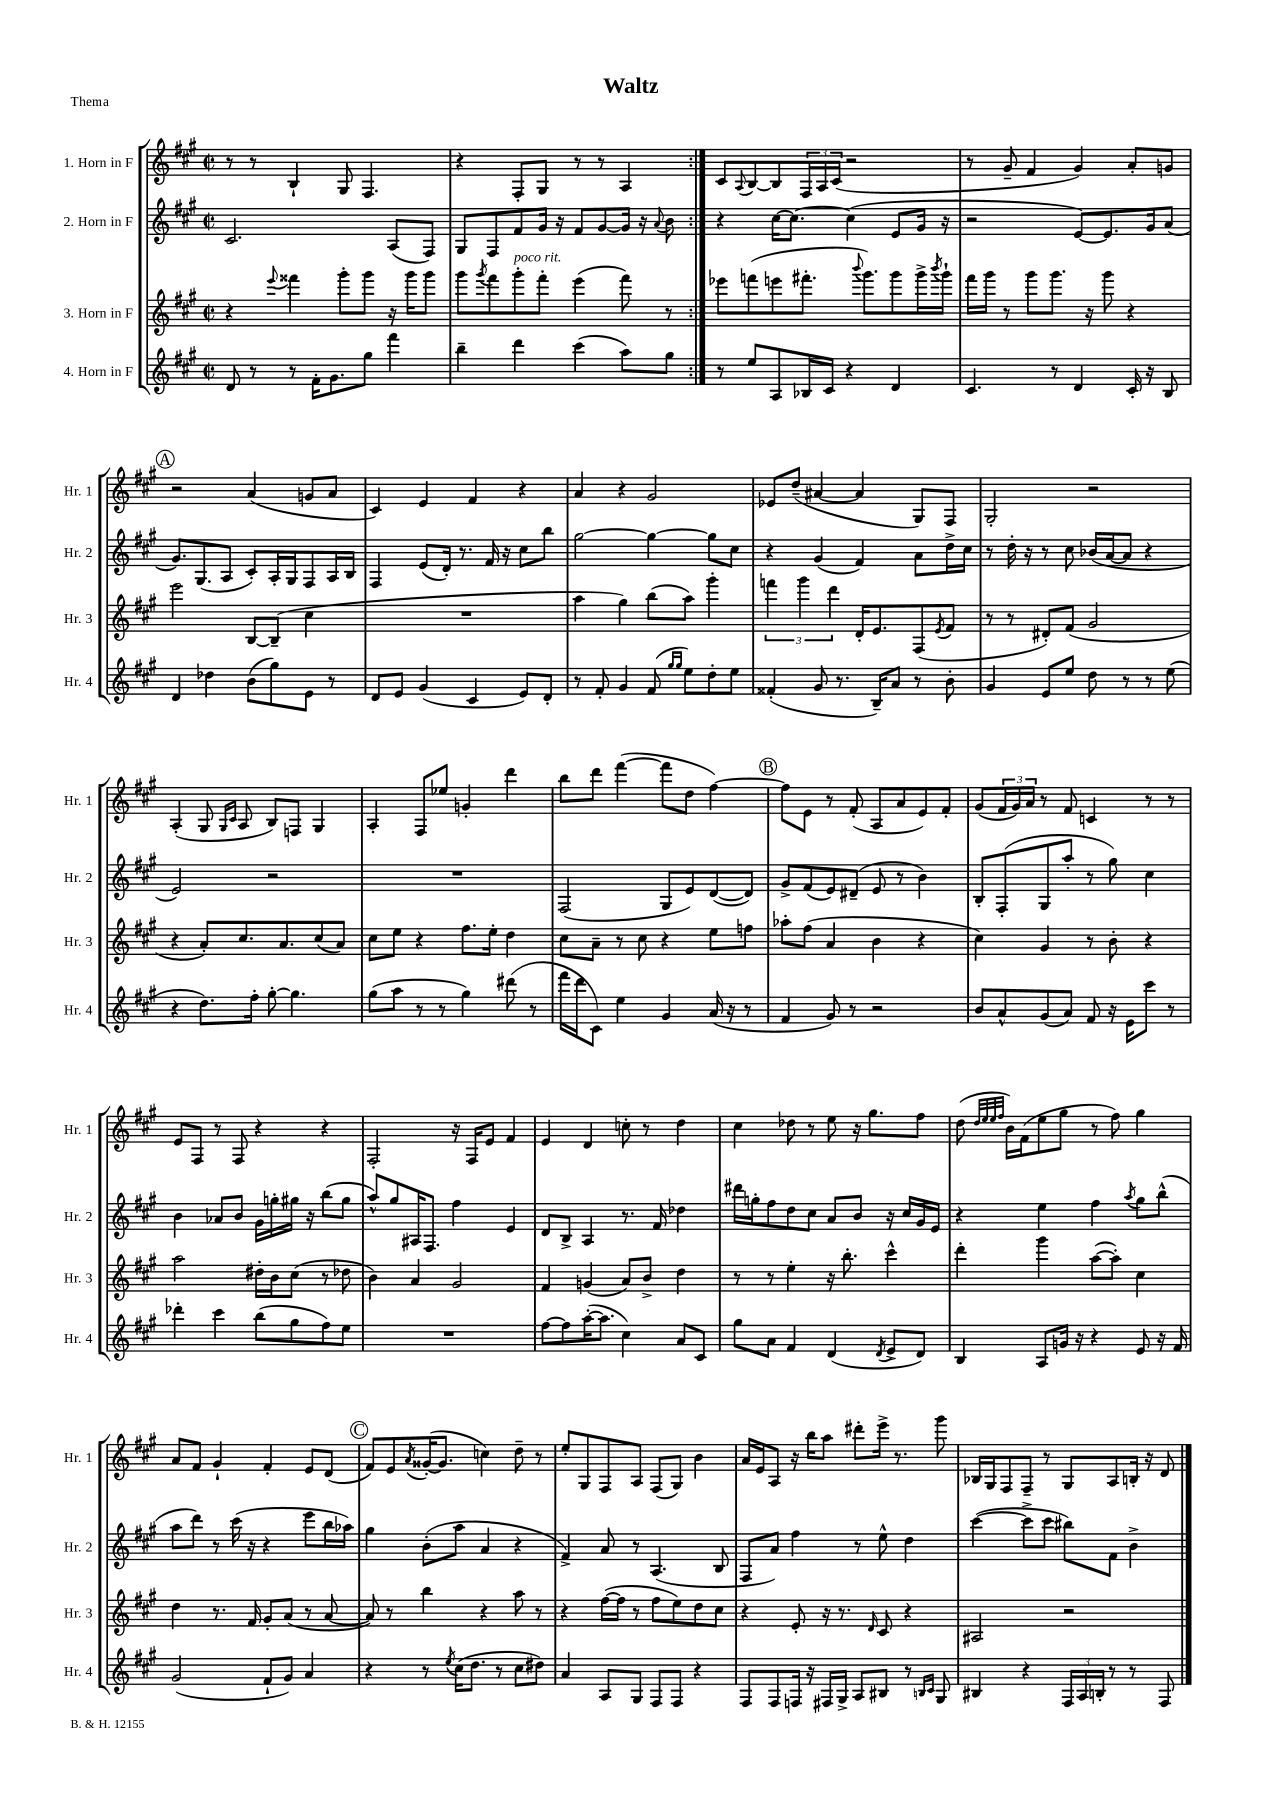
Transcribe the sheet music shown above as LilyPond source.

\header { title = "Waltz" piece = "Thema" }
<<
\new StaffGroup <<
\new Staff = "s0" \with { instrumentName = "1. Horn in F" shortInstrumentName = "Hr. 1" } {
    \clef treble \key a \major \defaultTimeSignature \time 2/2
    \repeat volta 2 { r8 r8 b4-! gis8 fis4. |
    r4 fis8-. gis8 r8 r8 a4 | }
    cis'8 \appoggiatura { a8 } b8~ b8 \tuplet 3/2 { fis16 a16 cis'16( } r2 |
    r8 gis'8-- fis'4 gis'4) a'8-. g'8 |
    \mark \markup { \circle "A" } r2 a'4( g'8 a'8 |
    cis'4) e'4 fis'4 r4 |
    a'4 r4 gis'2 |
    ees'8 d''8--( ais'4~ ais'4 gis8) fis8 |
    gis2-. r2 |
    a4-.( gis8 \grace { gis16 cis'16 } a8 b8) f8 gis4 |
    a4-. fis8 ees''8 g'4-. d'''4 |
    b''8 d'''8 fis'''4~( fis'''8 d''8 fis''4~) |
    \mark \markup { \circle "B" } fis''8 e'8 r8 fis'8-.( a8 a'8 e'8) fis'8-. |
    gis'8( \tuplet 3/2 { fis'16 gis'16) a'16 } r8 fis'8 c'4 r8 r8 |
    e'8 fis8 r8 fis8 r4 r4 |
    fis2-. r16 fis16 e'8 fis'4 |
    e'4 d'4 c''8-. r8 d''4 |
    cis''4 des''8 r8 e''8 r16 gis''8. fis''8 |
    d''8( \grace { d''32 e''32 e''32 fis''32 } b'16) fis'16( e''8 gis''8 r8 fis''8) gis''4 |
    a'8 fis'8 gis'4-! fis'4-. e'8 d'8( |
    \mark \markup { \circle "C" } fis'8) e'8 \acciaccatura { a'8 } gisis'16~-.( gisis'8. c''4) d''8-- r8 |
    e''8-. gis8 fis8 a8 fis8( gis8) b'4 |
    a'16 e'16 a8 r16 b''16 a''8 dis'''8-. e'''16-> r8. gis'''8 |
    bes16 gis16 fis8 fis8-- r8 gis8 a8 b16-. r16 d'8 \bar "|." |
}
\new Staff = "s1" \with { instrumentName = "2. Horn in F" shortInstrumentName = "Hr. 2" } {
    \clef treble \key a \major \defaultTimeSignature \time 2/2
    \repeat volta 2 { cis'2. a8( fis8) |
    gis8 fis8 fis'8 gis'16 r16 fis'8 gis'8~ gis'16 r16 \appoggiatura { a'8 } b'8 | }
    r4 cis''16~ cis''8.~ cis''4( e'8 gis'16 r16 |
    r2 e'8~) e'8. gis'16 a'8( |
    \mark \markup { \circle "A" } gis'8.) gis8.( a8 cis'8-.) a16-. gis16 fis8 a16 b16 |
    fis4 e'8( d'16-.) r8. fis'16 r16 cis''8 b''8 |
    gis''2~ gis''4~ gis''8 cis''8 |
    r4 gis'4( fis'4) a'8 d''16-> cis''16 |
    r8 d''16-. r16 r8 cis''8 bes'16( a'16~ a'8 r4 |
    e'2) r2 |
    R1 |
    fis2( gis8 e'8) d'8~( d'8) |
    \mark \markup { \circle "B" } gis'8-> fis'8( e'8) dis'8--( e'8 r8 b'4) |
    b8-. fis8-.( gis8 a''8-. r8 gis''8) cis''4 |
    b'4 aes'8 b'8 gis'16 g''16-. gis''16 r16 b''8( gis''8 |
    a''8-^) gis''8 ais16 fis8. fis''4 e'4 |
    d'8 b8-> a4 r8. fis'16 des''4 |
    dis'''16 g''16-. fis''8 d''8 cis''8 a'8 b'8 r16 cis''16 gis'16 e'16 |
    r4 e''4 fis''4 \acciaccatura { a''8 } gis''8 b''8-^( |
    a''8 d'''8) r8 cis'''16( r16 r4 e'''8 b''16 aes''16) |
    \mark \markup { \circle "C" } gis''4 b'8-.( a''8 a'4 r4 |
    fis'4->) a'8 r8 a4.( b8 |
    fis8 a'8) fis''4 r8 e''8-^ d''4 |
    cis'''4~( cis'''8-> cis'''8 bis''8) fis'8 b'4-> \bar "|." |
}
\new Staff = "s2" \with { instrumentName = "3. Horn in F" shortInstrumentName = "Hr. 3" } {
    \clef treble \key a \major \defaultTimeSignature \time 2/2
    \repeat volta 2 { r4 \appoggiatura { e'''8 } fisis'''4 gis'''8-. gis'''8 r16 gis'''16 gis'''8 |
    gis'''8 \acciaccatura { gis'''8 } fis'''8 gis'''8-.^\markup { \italic "poco rit." } fis'''8-. e'''4( fis'''8) r8 | }
    ees'''8 f'''8( e'''8 fis'''8.-. \appoggiatura { b'''8 } gis'''8.) gis'''8 gis'''16-> \acciaccatura { b'''8 } gis'''16-! |
    fis'''16 gis'''16 r8 gis'''8 gis'''8. r16 gis'''8 r4 |
    \mark \markup { \circle "A" } e'''2 b8~ b8--( cis''4 |
    R1 |
    a''4 gis''4) b''8( a''8) gis'''4-. |
    \tuplet 3/2 { f'''4 gis'''4 d'''4 } d'16-. e'8. fis8( \acciaccatura { e'8 } fis'8 |
    r8 r8 dis'8-.) fis'8( gis'2 |
    r4 a'8-.) cis''8. a'8. cis''8( a'8) |
    cis''8 e''8 r4 fis''8. e''16-. d''4 |
    cis''8 a'8-- r8 cis''8 r4 e''8 f''8 |
    \mark \markup { \circle "B" } aes''8-. fis''8( a'4 b'4 r4 |
    cis''4) gis'4 r8 b'8-. r4 |
    a''2 dis''16-. b'16 cis''8( r8 des''8 |
    b'4) a'4 gis'2 |
    fis'4 g'4( a'8) b'8-> d''4 |
    r8 r8 e''4-. r16 b''8.-. cis'''4-^ |
    d'''4-. gis'''4 a''8~( a''8-.) cis''4 |
    d''4 r8. fis'16 gis'8-. a'8( r8 a'8~ |
    \mark \markup { \circle "C" } a'8) r8 b''4 r4 a''8 r8 |
    r4 fis''16~( fis''16 r8 fis''8 e''8) d''8 cis''8 |
    r4 e'8-. r16 r8. \grace { d'16 } cis'8 r4 |
    ais2 r2 \bar "|." |
}
\new Staff = "s3" \with { instrumentName = "4. Horn in F" shortInstrumentName = "Hr. 4" } {
    \clef treble \key a \major \defaultTimeSignature \time 2/2
    \repeat volta 2 { d'8 r8 r8 fis'16-. gis'8. gis''8 fis'''4 |
    b''4-- d'''4 cis'''4( a''8) gis''8 | }
    r8 e''8 a8 bes16 cis'16 r4 d'4 |
    cis'4. r8 d'4 cis'16-. r16 b8 |
    \mark \markup { \circle "A" } d'4 des''4 b'8( gis''8) e'8 r8 |
    d'8 e'8 gis'4( cis'4 e'8) d'8-. |
    r8 fis'8-. gis'4 fis'8( \grace { gis''16 gis''16 } e''8) d''8-. e''8 |
    fisis'4-.( gis'8 r8. b16--) a'8 r8 b'8-. |
    gis'4 e'8 e''8 d''8 r8 r8 e''8( |
    r4 d''8.) fis''16-. gis''8~-. gis''4. |
    gis''8( a''8 r8 r8 gis''4) dis'''8( r8 |
    fis'''16 d'''16 cis'8) e''4 gis'4 a'16( r16 r8 |
    \mark \markup { \circle "B" } fis'4 gis'8) r8 r2 |
    b'8 a'8-^ gis'8( a'8) fis'8 r16 e'16 cis'''8 r8 |
    des'''4-. cis'''4 b''8( gis''8 fis''8) e''8 |
    R1 |
    fis''8~ fis''8 a''16~-.( a''8. cis''4) a'8 cis'8 |
    gis''8 a'8 fis'4 d'4( \acciaccatura { d'8 } e'8-> d'8) |
    b4 a8 g'16 r16 r4 e'8 r16 fis'16 |
    gis'2( fis'8-! gis'8) a'4 |
    \mark \markup { \circle "C" } r4 r8 \acciaccatura { e''8 } cis''16( d''8. r8 cis''8 dis''8) |
    a'4 a8 gis8 fis8 fis8 r4 |
    fis8 fis8 f16 r16 fis16 gis16-> a8 bis8 r8 \grace { b16 cis'16 } gis8 |
    bis4 r4 \tuplet 3/2 { fis16 a16 b16-. } r8 r8 fis8 \bar "|." |
}
>>
>>
\layout { \context { \Score \remove "Bar_number_engraver" } }
